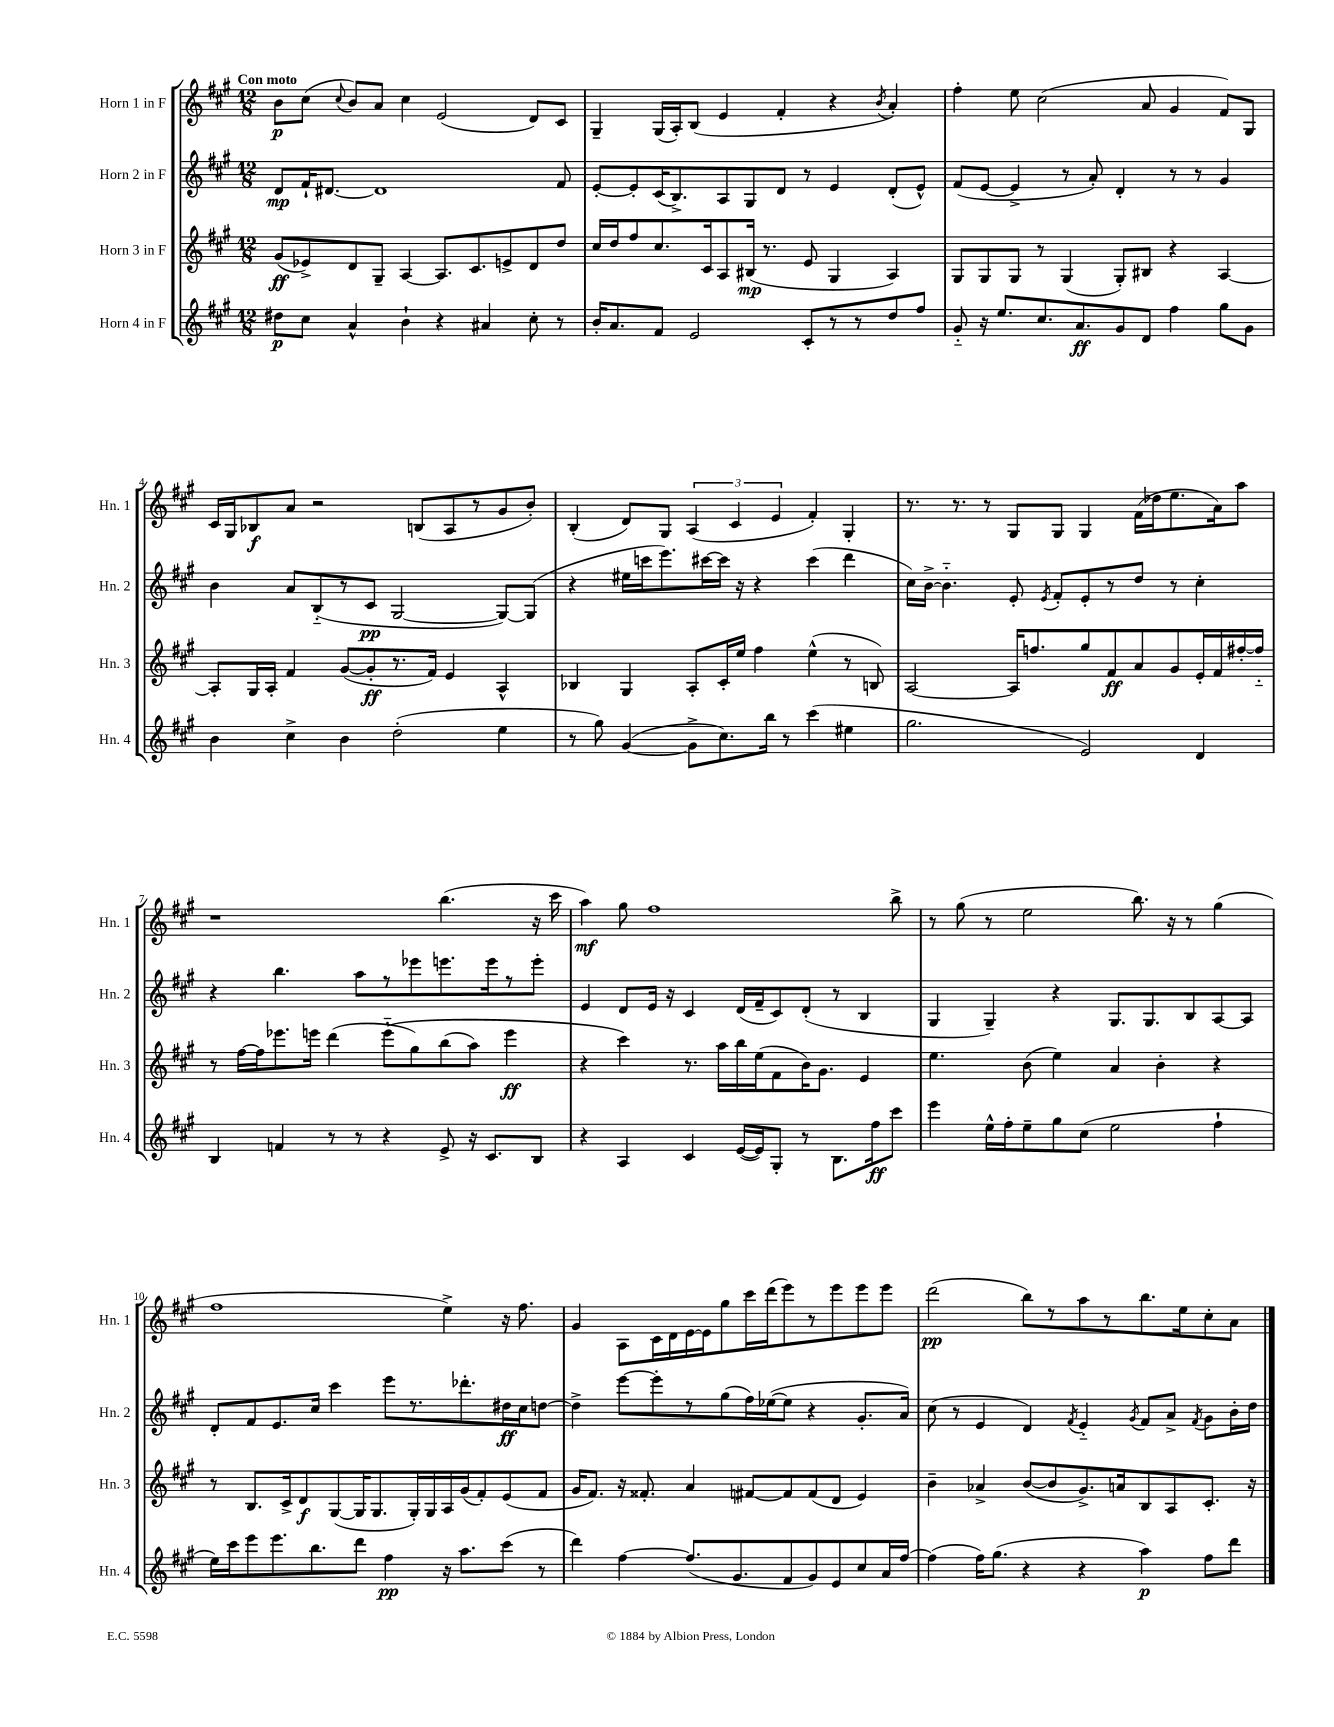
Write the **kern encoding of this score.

**kern	**kern	**kern	**kern
*staff4	*staff3	*staff2	*staff1
*clefG2	*clefG2	*clefG2	*clefG2
*k[f#c#g#]	*k[f#c#g#]	*k[f#c#g#]	*k[f#c#g#]
*M12/8	*M12/8	*M12/8	*M12/8
8dd#\L	(8g#/L	8d/L	8b\L
8cc#\J	8e-^/)	16f#`/K	(8cc#\J
.	.	[8.d#/J	.
.	.	.	8qqcc#/
4a^^/	8d/	.	8b/L)
.	8G#~/J	1d#]	8a/J
4b`\	[4A/	.	4cc#\
4r	8.A/]L	.	(2e/
.	8.c#/	.	.
4a#/	.	.	.
.	8e^/	.	.
8cc#'\	8d/	.	8d/L)
8r	8dd/J	8f#/	8c#/J
=	=	=	=
16b'/LK	16cc#/LL	[8e'/L	4G#~/
8.a/	16dd/J	.	.
.	8ff#/	8e'/]	.
8f#/J	8.cc#/	(16c#/K	(16G#/LL
.	.	8.B^/)	16A'/J)
2e/	.	.	(8B/J
.	16c#/k	.	.
.	8A/	8A/	4e/
.	(16B#/Jk	8G#/	.
.	8.r	.	.
.	.	8d/J	4f#'/
8c#'/L	8e/	8r	.
8r	4G#/	4e/	4r
8r	.	.	.
.	.	.	8qb/
8dd/	4A/)	(8d'/L	4a'/)
8ff#/J	.	8e^^/J)	.
=	=	=	=
8g#'~/	8G#/L	(8f#/L	4ff#'\
16r	8G#/	[8e/J	.
8.ee/L	.	.	.
.	8G#/J	4e^/]	8ee\
8.cc#/	8r	.	(2cc#\
.	(4G#/	8r	.
8.a/	.	.	.
.	.	8a'/)	.
8g#/	8G#'/L)	4d'/	.
8d/J	8B#/J	.	8a/
4ff#\	4r	8r	4g#/
.	.	8r	.
8gg#\L	[4A/	4g#/	8f#/L)
8g#\J	.	.	8G#/J
=	=	=	=
4b\	8A'/]L	4b\	16c#/LL
.	.	.	16G#/J
.	16G#/L	.	8B-/
.	16A'/JJ	.	.
4cc#^\	4f#/	8a/L	8a/J
.	.	(8B'~/	2r
4b\	([8g#/L	8r	.
.	8g#'/]	8c#/J	.
(2dd'\	8.r	[2G#/	.
.	.	.	(8B/L
.	16f#/Jk)	.	.
.	4e/	.	8A/
.	.	.	8r
4ee\	4A^^/	8G#/_L)	8g#/
.	.	(8G#/]J	8b'/J)
=	=	=	=
8r	4B-/	4r	(4B'/
8gg#\)	.	.	.
([4g#/	4G#/	16ee#\LL	8d/L)
.	.	16ccc\J	.
.	.	8.eee\)	8G#/J
8g#^\]L	8A'/L	.	(6A/
.	.	[16ccc#\L	.
8.cc#\)	16c#'/L	16ccc#\]JJ	.
.	.	.	6c#/
.	16ee/JJ	16r	.
.	4ff#\	4r	.
16bb\Jk	.	.	.
.	.	.	6e/
8r	.	.	.
(4ccc#\	(4ee^^\	(4ccc#\	4f#'/)
4ee#\	8r	4ddd\	4G#'/
.	8B/)	.	.
=	=	=	=
2.gg#\	[2A/	16cc#\LL)	8.r
.	.	[16b^\JJ	.
.	.	4.b'~\]	.
.	.	.	8.r
.	.	.	8r
.	16A/]LK	8e'/	8G#/L
.	8.ff/	.	.
.	.	8qe/	.
.	.	8f#'/L	8G#/J
2e/)	8gg#/	8e'/	4G#/
.	8f#/	8r	.
.	8a/	8dd/J	(16f#\LL
.	.	.	16dd-\J
.	8g#/	8r	8.ee\
4d/	16e'/L	4cc#'\	.
.	16f#/	.	16a\k)
.	[16ff#'/	.	8aa\J
.	16ff#'~/]JJ	.	.
=	=	=	=
4B/	8r	4r	1r
.	[16ff#\LL	.	.
.	16ff#\]J	.	.
4f/	8.eee-\	4.bb\	.
.	16eee\Jk	.	.
8r	(4ddd\	.	.
8r	.	8aa\L	.
4r	&(8eee'~\L	8r	.
.	8gg#\)	8eee-\	.
8e^/	(8bb\	8.eee\	(4.bb\
16r	8aa\J)	.	.
8.c#/L	.	16eee\k	.
.	4eee\	8r	.
8B/J	.	8eee'\J	16r
.	.	.	16ccc#\
=	=	=	=
4r	4r	4e/	4aa\)
4A/	4ccc#\&)	8d/L	8gg#\
.	.	16e/Jk	1ff#
.	.	16r	.
4c#/	8.r	4c#/	.
.	16aa\LL	.	.
([16e/LL	16bb\	(16d/LL	.
16e/]J)	(16ee\J	16f#~/J	.
8G#'/J	8f#\	8c#/)	.
8r	16b\K)	(8d'/J	.
.	8.g#\J	.	.
8.B\L	.	8r	.
.	4e/	4B/	.
16ff#\k	.	.	.
8ccc#\J	.	.	8bb^\
=	=	=	=
4eee\	4.ee\	4G#/	8r
.	.	.	(8gg#\
16ee^^\LL	.	4G#~/)	8r
16ff#'\J	.	.	.
8ee~\	(8b\	.	2ee\
8gg#\	4ee\)	4r	.
(8cc#\J	.	.	.
2ee\	4a/	8.G#/L	.
.	.	.	8.bb\)
.	.	8.G#/	.
.	4b'\	.	.
.	.	.	16r
.	.	8B/	8r
4ff#`\	4r	[8A/	(4gg#\
.	.	8A/]J	.
=	=	=	=
16ee\LL)	8r	8d'/L	1ff#
16ccc#\J	.	.	.
8eee\	8.B/L	8f#/	.
8.eee\	.	8.e/	.
.	16c#^/k	.	.
.	8d/	.	.
8.bb\	.	16cc#/Jk	.
.	([8G#/	4ccc#\	.
8ddd\J	16G#/]K	.	.
.	8.G#/	.	.
4ff#\	.	8eee\L	.
.	16G#'/L)	8.r	.
.	16G#/	.	.
16r	16A/	.	4ee^\)
8.aa\L	(16g#/J	8.ddd-'\	.
.	8f#'/)	.	.
(8ccc#\J	(8e/	16dd#\L	16r
.	.	16cc#\J	8.ff#\
8r	8f#/J	[8dd\J	.
=	=	=	=
4ddd\)	16g#/LK	4dd^\]	4g#/
.	8.f#/J)	.	.
[4ff#\	16r	[8eee\L	8A\L
.	8.f##'/	.	.
.	.	8eee'\]	16c#\L
.	.	.	16d\
(8.ff#/]L	4a/	8r	[16e\
.	.	.	16e\]J
.	.	(8gg#\	8gg#\
8.g#/	.	.	.
.	[8f#/L	16ff#\L)	16ccc#\L
.	.	([16ee-\J	(16ddd\J
8f#/	8f#/]	8ee-\]J	8eee\)
8g#/)	(8f#/	4r	8r
8e/	8d/J	.	8eee\
8cc#/	4e/)	8.g#'/L	8eee\
16a/L	.	.	8eee\J
[16ff#/JJ	.	16a/Jk)	.
=	=	=	=
(4ff#\]	4b~\	(8cc#\	(2ddd\
.	.	8r	.
16ff#\LK)	4a-^/	4e/	.
(8.gg#\J	.	.	.
4r	([8b/L	4d/)	8bb\L)
.	8b/]	.	8r
.	.	8qf#/	.
4r	8.g#^/)	4e'~/	8aa\
.	.	.	8r
.	16a/k	.	.
.	.	8qg#/	.
4aa\)	8B/	8f#/L	8.bb\
.	8A/	8a^/J	.
.	.	.	16ee\k
.	.	8qf#/	.
8ff#\L	8.c#'/J	8g#\L	8cc#'\
8ddd\J	.	16b'\L	8a\J
.	16r	16dd\JJ	.
==	==	==	==
*-	*-	*-	*-
